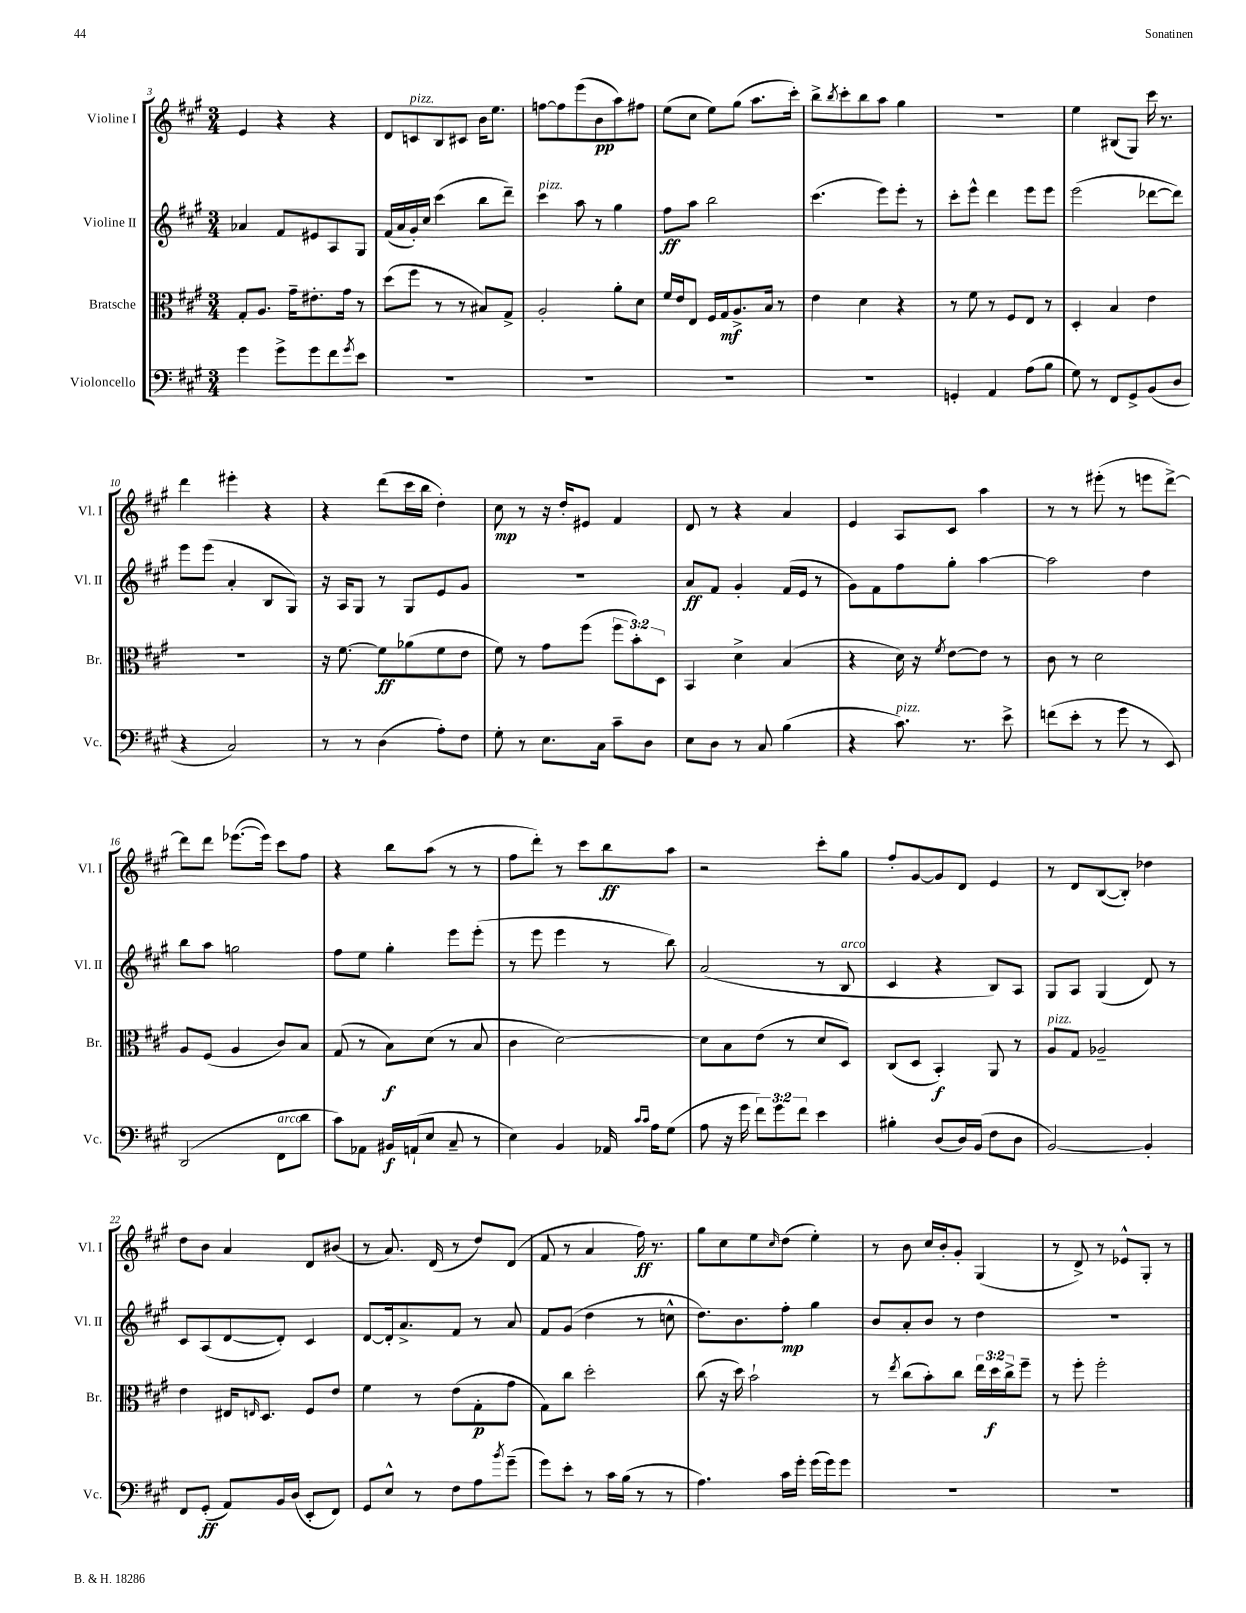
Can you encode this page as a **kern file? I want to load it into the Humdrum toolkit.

**kern	**kern	**kern	**kern
*staff4	*staff3	*staff2	*staff1
*clefF4	*clefC3	*clefG2	*clefG2
*k[f#c#g#]	*k[f#c#g#]	*k[f#c#g#]	*k[f#c#g#]
*M3/4	*M3/4	*M3/4	*M3/4
4g#	8G#'	4a-	4e
.	8.A	.	.
8g#^	.	8f#	4r
.	16g#~	.	.
8g#	8.e#'	8e#	.
8f#	.	8A	4r
.	16g#	.	.
8qg#	.	.	.
8e	8r	8G#	.
=	=	=	=
2.r	(8dd	(16f#	8d
.	.	16a	.
.	8ff#	16g#')	8c
.	.	16cc#	.
.	8r	(4ccc#	8B
.	8r	.	8c#
.	8B#)	8bb	16b
.	.	.	8.ee
.	8G#^	8ddd~)	.
=	=	=	=
2.r	2A'	4ccc#	[8ff
.	.	.	8ff]
.	.	8aa	(8eee
.	.	8r	8b
.	8a'	4gg#	8aa)
.	8d	.	8ff#
=	=	=	=
2.r	16f#	8ff#	(8ee
.	16e	.	.
.	8E	8aa	8cc#
.	16F#	2bb	8ee)
.	16G#	.	.
.	8.A^	.	(8gg#
.	.	.	8.aa
.	16B	.	.
.	8r	.	.
.	.	.	16ccc#')
=	=	=	=
2.r	4e	(4.ccc#	8bb^
.	.	.	8qbb
.	.	.	8ccc#'
.	4d	.	8bb
.	.	8eee)	8aa
.	4r	8eee'	4gg#
.	.	8r	.
=	=	=	=
4GG'	8r	8ccc#'	2.r
.	8f#	8eee^^	.
4AA	8r	4ddd	.
.	8F#	.	.
(8A	8E	8eee	.
8B	8r	8eee	.
=	=	=	=
8G#)	4D'	(2eee	4ee
8r	.	.	.
8FF#	4B	.	(8B#
8GG#^	.	.	8G#)
(8BB	4e	[8ddd-	16ccc#
.	.	.	8.r
8D	.	8ddd-])	.
=	=	=	=
4r	2.r	8eee	4ddd
.	.	(8eee	.
2C#)	.	4a'	4eee#'
.	.	8B	4r
.	.	8G#)	.
=	=	=	=
8r	16r	16r	4r
.	[8.f#	16A	.
8r	.	8G#	.
(4D	8f#]	8r	(8ddd
.	(8a-	8G#	16ccc#
.	.	.	16bb
8A')	8f#	8e	4dd')
8F#	8e	8g#	.
=	=	=	=
8G#'	8f#)	2.r	8cc#
8r	8r	.	8r
8.E	8g#	.	16r
.	.	.	16dd'
.	(8ff#	.	8e#
16C#	.	.	.
8c#~	12ff#	.	4f#
.	12b')	.	.
8D	.	.	.
.	12D	.	.
=	=	=	=
8E	4BB	8a	8d
8D	.	8f#	8r
8r	4d^	4g#'	4r
8C#	.	.	.
(4B	(4B	(16f#	4a
.	.	16e	.
.	.	8r	.
=	=	=	=
4r	4r	8g#)	4e
.	.	8f#	.
8.c#)	16d)	8ff#	8A
.	16r	.	.
.	8qf#	.	.
.	[8e	8gg#'	8c#
8.r	.	.	.
.	8e]	[4aa	4aa
8e^	8r	.	.
=	=	=	=
(8f	8c#	2aa]	8r
8e'	8r	.	8r
8r	2d	.	(8eee#'
8g#	.	.	8r
8r	.	4dd	8eee
8EE)	.	.	[8ddd^)
=	=	=	=
(2DD	8A	8bb	8ddd]
.	(8F#	8aa	8ddd
.	4A	2gg	([8.eee-
.	.	.	16eee-])
8FF#	8c#)	.	8ccc#
8d	8B	.	8ff#
=	=	=	=
8c#)	(8G#	8ff#	4r
8AA-	8r	8ee	.
16BB#	8B)	4gg#'	8bb
(16AA`	.	.	.
8E	(8d	.	(8aa
8C#~	8r	8eee	8r
8r	8B	(8eee'	8r
=	=	=	=
4E)	4c#	8r	8ff#
.	.	8eee	8ddd')
4BB	[2d)	4eee	8r
.	.	.	8ccc#
16AA-	.	8r	8bb
16qqc#	.	.	.
16qqc#	.	.	.
16A	.	.	.
(8G#	.	8bb)	8aa
=	=	=	=
8A	8d]	(2a	2r
16r	8B	.	.
16g#	.	.	.
12f#)	(8e	.	.
12g#	.	.	.
.	8r	.	.
12f#	.	.	.
4e	8d	8r	8ccc#'
.	8D)	8B	8gg#
=	=	=	=
4B#'	(8C#	4c#	8ff#'
.	8D	.	[8g#
(8D	4BB')	4r	8g#]
16D)	.	.	8d
(16BB	.	.	.
8F#	8AA	8B)	4e
8D	8r	8A	.
=	=	=	=
[2BB)	8A	8G#	8r
.	8G#	8A	8d
.	2A-~	(4G#	([8B
.	.	.	8B'])
4BB']	.	8d)	4dd-
.	.	8r	.
=	=	=	=
8FF#	4e	8c#	8dd
(8GG#'	.	(8A	8b
8AA)	16E#	[8d	4a
.	16qqE	.	.
.	8.D	.	.
16BB	.	8d'])	.
(16D	.	.	.
8EE'	8F#	4c#	8d
8FF#)	8e	.	(8b#
=	=	=	=
8GG#	4f#	[8d	8r
8E^^	.	16d']	8.a)
.	.	8.a^	.
8r	8r	.	.
.	.	.	(16d
8F#	(8e	8f#	8r
8A	8G#'	8r	8dd)
8qb	.	.	.
(8g#~	8g#	8a	(8d
=	=	=	=
8g#)	8G#)	8f#	8f#
8e'	8cc#	(8g#	8r
8r	2dd'	4dd	4a
16c#	.	.	.
(16B	.	.	.
8r	.	8r	16ff#)
.	.	.	8.r
8r	.	8cc^^	.
=	=	=	=
4.A)	(8cc#	8.dd)	8gg#
.	16r	.	8cc#
.	16dd)	8.b	.
.	2b`	.	8ee
.	.	.	16qqcc#
16c#	.	8ff#'	(8dd
16g#'	.	.	.
(16g#	.	4gg#	4ee')
16g#)	.	.	.
8g#	.	.	.
=	=	=	=
2.r	8r	8b	8r
.	8qee	.	.
.	(8cc#	8a'	8b
.	8b')	8b	16cc#
.	.	.	16b'
.	8cc#	8r	8g#'
.	24ee	4dd	(4G#
.	24dd	.	.
.	24cc#^	.	.
.	8ff#~	.	.
=	=	=	=
2.r	8r	2.r	8r
.	8ff#'	.	8d^)
.	2ff#'	.	8r
.	.	.	8e-^^
.	.	.	8G#'
.	.	.	8r
==	==	==	==
*-	*-	*-	*-
